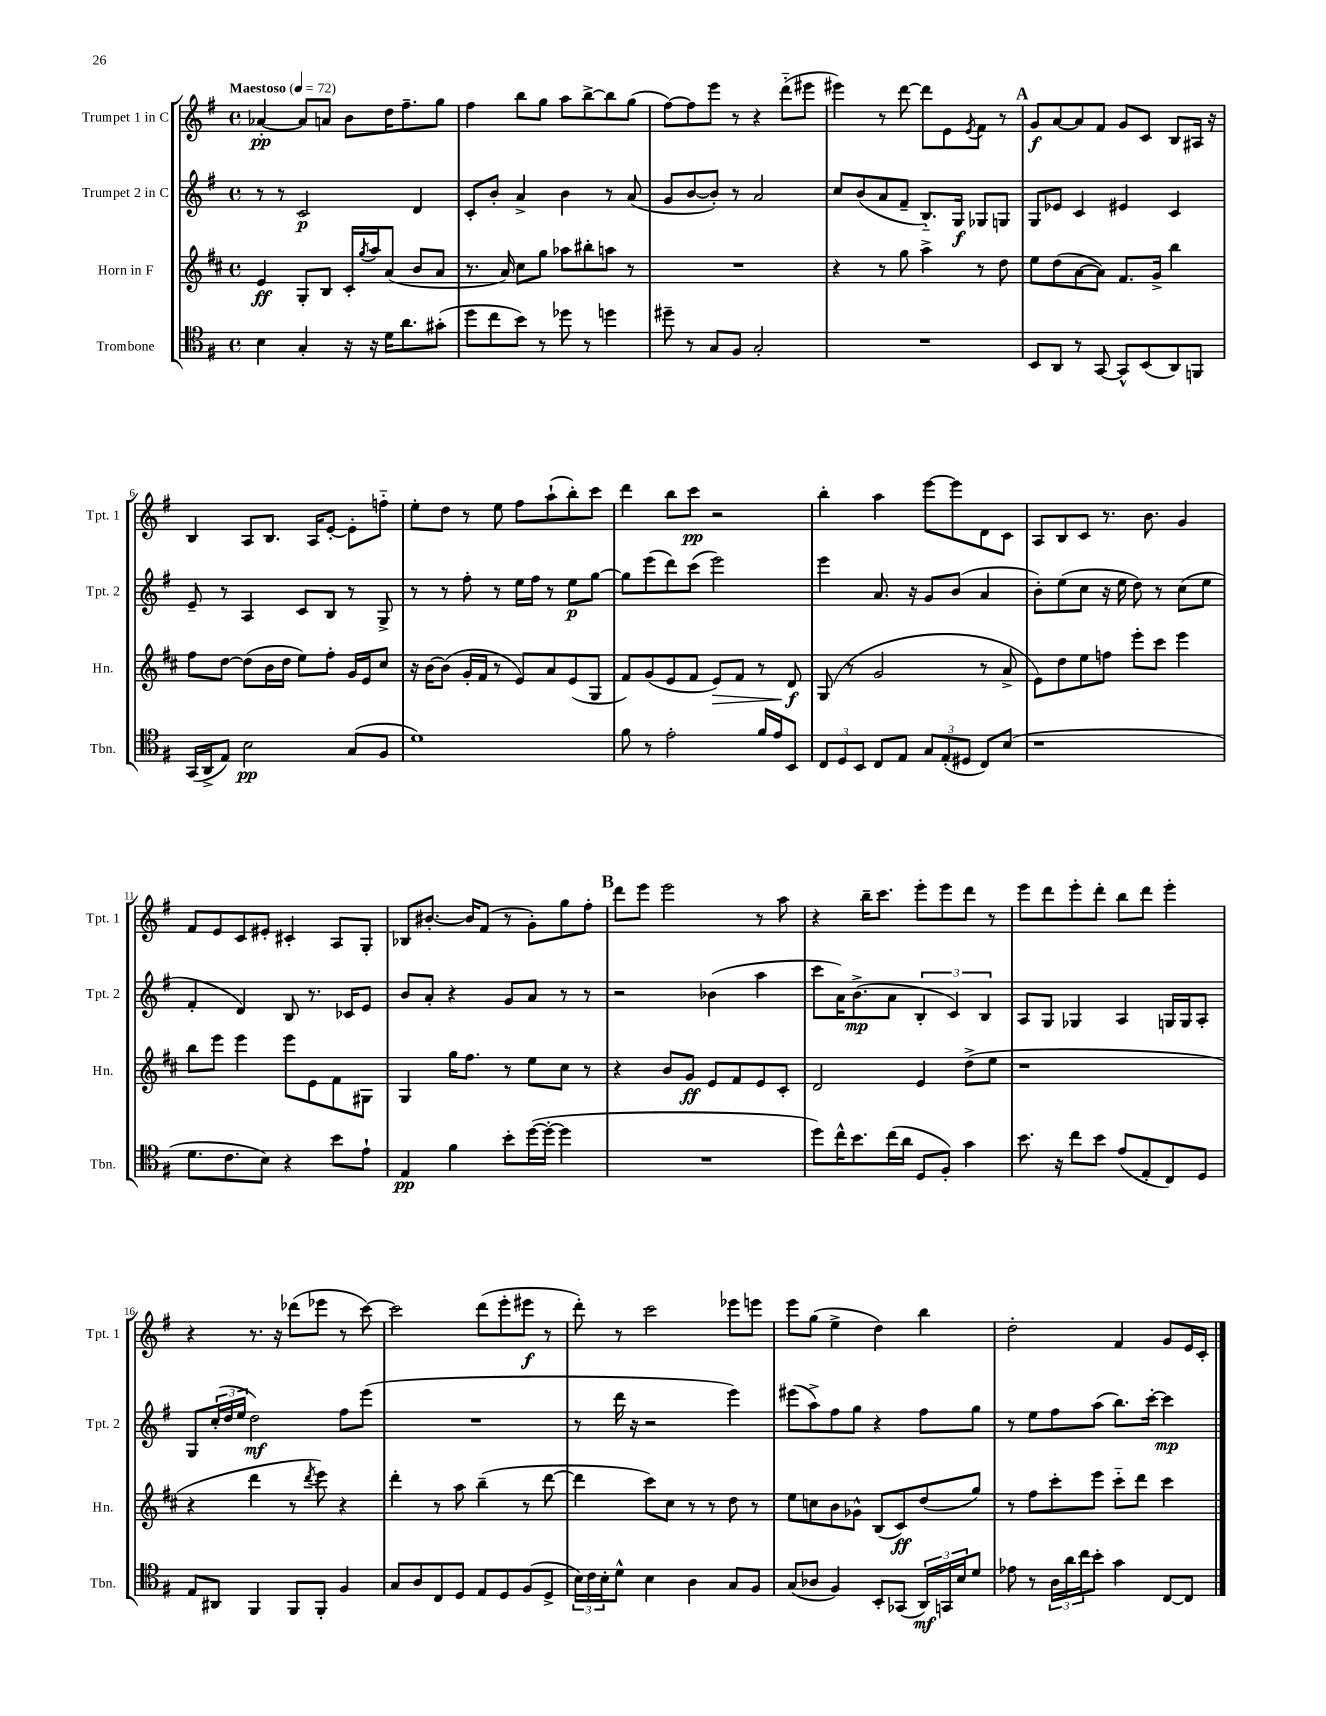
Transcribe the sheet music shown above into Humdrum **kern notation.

**kern	**kern	**kern	**kern
*staff4	*staff3	*staff2	*staff1
*clefC4	*clefG2	*clefG2	*clefG2
*k[f#]	*k[f#c#]	*k[f#]	*k[f#]
*M4/4	*M4/4	*M4/4	*M4/4
*met(c)	*met(c)	*met(c)	*met(c)
*MM72	*MM72	*MM72	*MM72
4B\	4e/	8r	[4a-'/
.	.	8r	.
4G'/	8G'/L	2c/	8a-/]L
.	8B/J	.	8a/J
16r	16c#'/LL	.	8b\L
.	8qgg/	.	.
16r	16aa/J	.	.
16d\LK	(8a/J	.	16dd\K
8.a\	.	.	8.ff#~\
.	8b/L	4d/	.
(8g#'\J	8a/J	.	8gg\J
=	=	=	=
8dd\L	8.r	8c'/L	4ff#\
8cc\	.	8b'/J	.
.	16a/)	.	.
8b\J)	8cc#\L	4a^/	8bb\L
8r	8gg\J	.	8gg\J
8dd-\	8aa-\L	4b\	8aa\L
8r	8bb#'\	.	[8bb^\
4dd\	8aa\J	8r	8bb\]
.	8r	(8a/	(8gg\J
=	=	=	=
8dd#~\	1r	8g/L	[8ff#\L)
8r	.	[8b/	8ff#\]
8G/L	.	8b'/]J)	8eee\J
8F#/J	.	8r	8r
2G'/	.	2a/	4r
.	.	.	(8ddd'~\L
.	.	.	8eee#\J
=	=	=	=
1r	4r	8cc/L	4eee#\)
.	.	(8b/	.
.	8r	8a/	8r
.	8gg\	8f#~/J	[8ddd\
.	4aa^\	8.B'~/L)	8ddd\]L
.	.	.	8e\
.	.	16G/Jk	.
.	.	.	8qe/
.	8r	8G-/L	8f#\J
.	8dd\	8G/J	8r
=	=	=	=
8BB/L	8ee\L	8G/L	8g/L
8AA/J	(8dd\	8e-/J	[8a/
8r	[8a\	4c/	8a/]
[8GG/	8a\]J)	.	8f#/J
8GG^^/]L	8.f#/L	4e#/	8g/L
(8BB/	.	.	8c/J
.	16g^/Jk	.	.
8AA/)	4bb\	4c/	8B/L
8FF/J	.	.	16A#/Jk
.	.	.	16r
=	=	=	=
(16GG/LL	8ff#\L	8e~/	4B/
16AA^/J	.	.	.
8E/J)	[8dd\J	8r	.
2B\	(8dd\]L	4A/	8A/L
.	16b\L	.	8.B/J
.	16dd\JJ	.	.
.	8ee\L)	8c/L	.
.	.	.	16A/LK
.	8ff#'\J	8B/J	[8e'/J
(8G/L	16g/LL	8r	8e'\]L
.	16e/J	.	.
8F#/J	8cc#/J	8G^/	8ff'~\J
=	=	=	=
1d)	16r	8r	8ee'\L
.	[16b\LK	.	.
.	(8b\]J	8r	8dd\J
.	16g'/LL	8ff#'\	8r
.	16f#/JJ	.	.
.	8r	8r	8ee\
.	8e/L)	16ee\LL	8ff#\L
.	.	16ff#\JJ	.
.	8a/	8r	(8aa`\
.	(8e/	8ee\L	8bb'\)
.	8G/J	[8gg\J	8ccc\J
=	=	=	=
8f#\	8f#/L)	8gg\]L	4ddd\
8r	(8g/	(8eee\	.
2e'\	8e/	8ddd\)	8bb\L
.	8f#/J	(8ccc\J	8ccc\J
.	8e/L)	2eee\)	2r
.	8f#/J	.	.
16f#/LL	8r	.	.
16e/J	.	.	.
8BB/J	8d/	.	.
=	=	=	=
12C/L	(8G/	4eee\	4bb'\
12D/	.	.	.
.	8r	.	.
12BB/J	.	.	.
8C/L	2g/	8.a/	4aa\
8E/J	.	.	.
.	.	16r	.
12G/L	.	8g/L	[8eee\L
(12E'/	.	.	.
.	.	(8b/J	8eee\]
12D#/J	.	.	.
8C/L)	8r	4a/	8d\
(8B/J	8a^/	.	8c\J
=	=	=	=
1r	8e\L)	8b'\L)	8A/L
.	8dd\	(8ee\	8B/
.	8ee\	8cc\J	8c/J
.	8ff\J	16r	8.r
.	.	16ee\	.
.	8eee'\L	8dd\)	.
.	.	.	8.b\
.	8ccc#\J	8r	.
.	4eee\	(8cc\L	4g/
.	.	8ee\J	.
=	=	=	=
8.d\L	8bb\L	4f#'/	8f#/L
.	8eee\J	.	8e/
8.c\	.	.	.
.	4eee\	4d/)	8c/
8B\J)	.	.	8e#'/J
4r	8eee\L	8B/	4c#'/
.	8e\	8.r	.
8b\L	8f#\	.	8A/L
.	.	16c-/LK	.
8e`\J	8G#\J	8e/J	8G'/J
=	=	=	=
4E/	4G/	8b/L	8B-/L
.	.	8a'/J	[8.b#'/J
4f#\	16gg\LK	4r	.
.	8.ff#\J	.	16b#/]LK
.	.	.	(8f#/J
8b'\L	8r	8g/L	8r
([16dd\L	8ee\L	8a/J	8g'\L)
16dd'\_JJ	.	.	.
4dd\]	8cc#\J	8r	8gg\
.	8r	8r	8ff#'\J
=	=	=	=
1r	4r	2r	8ddd\L
.	.	.	8eee\J
.	8b/L	.	2eee\
.	8g/J	.	.
.	8e/L	(4b-\	.
.	8f#/	.	.
.	8e/	4aa\	8r
.	8c#'/J	.	8aa\
=	=	=	=
8dd\L)	2d/	8ccc\L	4r
16cc^^\K	.	16a\K)	.
8.b\	.	(8.b^\	.
.	.	.	16bb~\LK
.	.	.	8.ccc\J
(16cc\L	.	8a\J	.
16a\JJ	.	.	.
8D/L	4e/	6B'/	8eee'\L
8F#'/J)	.	.	8eee\
.	.	6c/)	.
4g\	(8dd^\L	.	8ddd\J
.	.	6B/	.
.	8ee\J	.	8r
=	=	=	=
8.b\	1r	8A/L	8eee\L
.	.	8G/J	8ddd\
16r	.	.	.
8cc\L	.	4G-/	8eee'\
8b\J	.	.	8ddd'\J
(8e/L	.	4A/	8bb\L
8E'/	.	.	8ddd\J
8C/)	.	16G/LL	4eee'\
.	.	16G/J	.
8D/J	.	8A'/J	.
=	=	=	=
8E/L	4r	8G/L	4r
8AA#/J	.	(24cc'/L	.
.	.	24dd/	.
.	.	24ee/JJ	.
4FF#/	4ddd\	2dd\)	8.r
.	.	.	16r
8FF#/L	8r	.	(8ddd-\L
.	8qddd/	.	.
8FF#'/J	8eee\)	.	8eee-\J
4F#/	4r	8ff#\L	8r
.	.	(8eee\J	[8ccc\)
=	=	=	=
8G/L	4ddd'\	1r	2ccc\]
8A/	.	.	.
8C/	8r	.	.
8D/J	8aa\	.	.
8E/L	(4bb~\	.	(8ddd\L
8D/	.	.	8eee'\
(8F#/	8r	.	8eee#\J
8D^/J	[8ddd\	.	8r
=	=	=	=
24B\LL)	4ddd\]	8r	8ddd'\)
24c\	.	.	.
24B'\J	.	.	.
8d^^\J	.	16ddd\	8r
.	.	16r	.
4B\	8ccc#\L)	2r	2ccc\
.	8cc#\J	.	.
4A\	8r	.	.
.	8r	.	.
8G/L	8dd\	4eee\)	8eee-\L
8F#/J	8r	.	8eee\J
=	=	=	=
(8G/L	8ee\L	(8eee#\L	8eee\L
8A-/J	8cc\	8aa^\)	(8gg\J
4F#/)	8b\	8ff#\	4ee^\
.	8g-^^\J	8gg\J	.
8BB'/L	(8B/L	4r	4dd\)
(8GG-/J	8c#/)	.	.
24AA/LL)	(8dd/	8ff#\L	4bb\
24GG/	.	.	.
24B/J	.	.	.
8d/J	8gg/J)	8gg\J	.
=	=	=	=
8e-\	8r	8r	2dd'\
8r	8ff#\L	8ee\L	.
24A\LL	8ccc#'\	8ff#\	.
24a\	.	.	.
24cc\J	.	.	.
8b'\J	8eee\J	(8aa\J	.
4g\	8ccc#'~\L	8.bb\L)	4f#/
.	8ddd\J	.	.
.	.	[16ccc'\Jk	.
[8C/L	4ccc#\	4ccc\]	8g/L
8C/]J	.	.	16e/L
.	.	.	16c'/JJ
==	==	==	==
*-	*-	*-	*-
